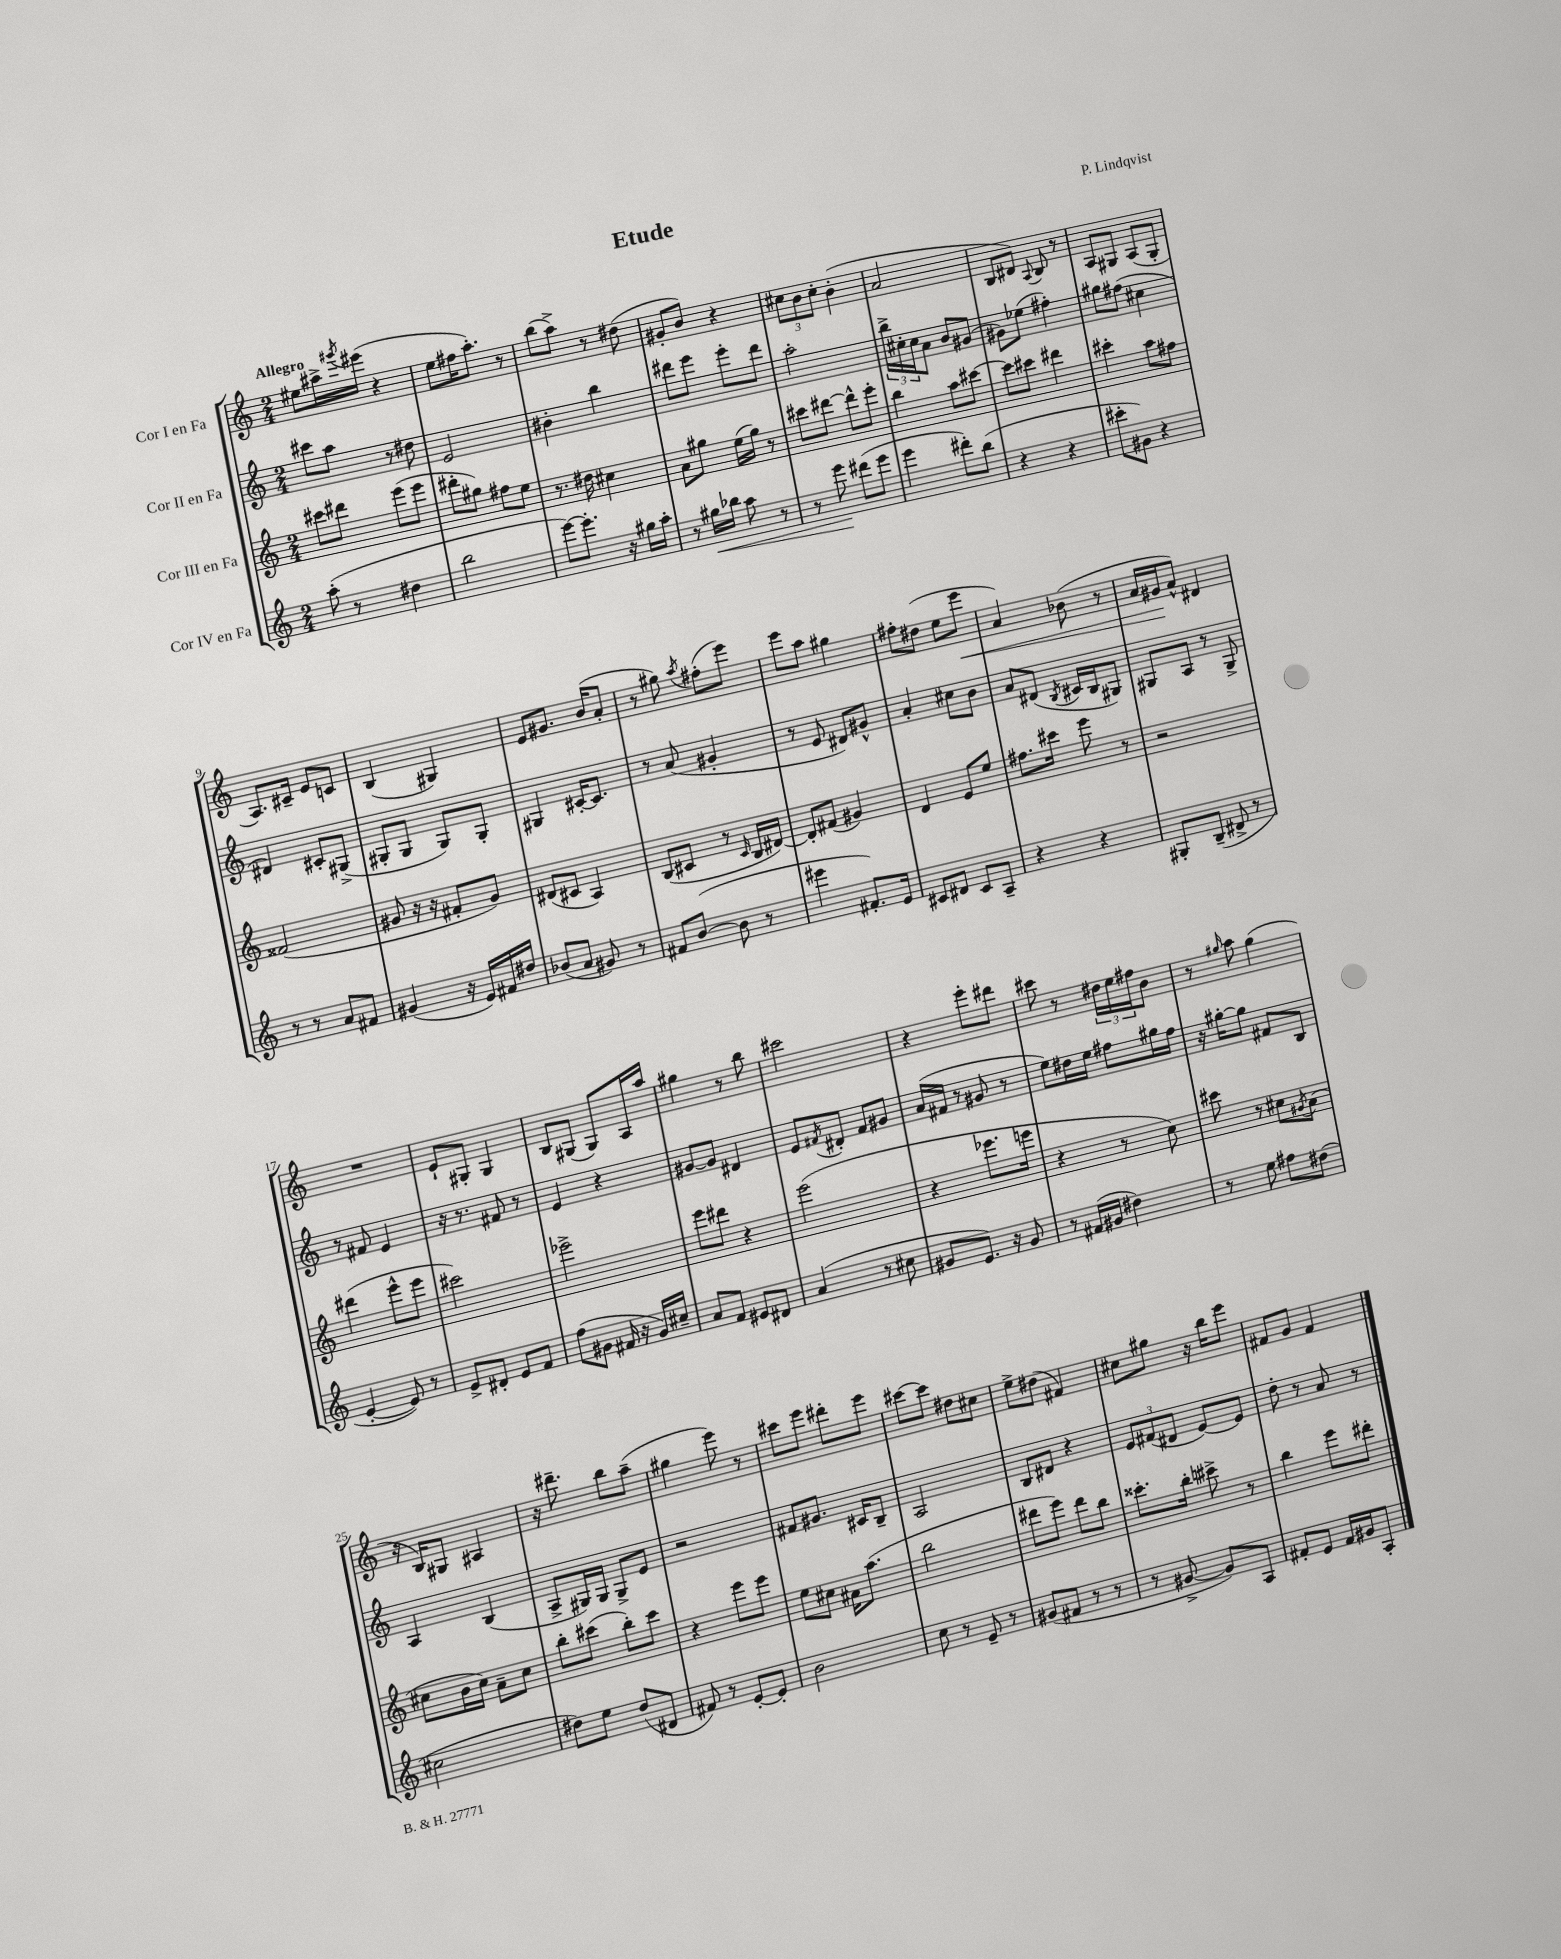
\header { title = "Etude" composer = "P. Lindqvist" }
<<
\new StaffGroup <<
\new Staff = "s0" \with { instrumentName = "Cor I en Fa" } {
    \clef treble \key c \major \numericTimeSignature \time 2/4 \tempo "Allegro"
    eis''8 ais''16-> \acciaccatura { gis'''8 } eis'''16( r4 |
    e''8 fis''16 a''8.-.) r8 |
    b''8( a''8->) r8 dis''8( |
    gis'8-. b'8) r4 |
    \tuplet 3/2 { cis''8 b'8 cis''8-. } b'4-.( |
    a'2 |
    b8 dis'8) \appoggiatura { a8 } b8 r8 |
    a8 gis8 a8( gis8-. |
    a8.) cis'16-- e'8 c'8 |
    b4( gis4) |
    e'8 gis'8. b'16( a'8-. |
    r8 gis''8) \acciaccatura { a''8 } fis''8-.( e'''8) |
    e'''8 a''8 gis''4 |
    fis''8-. dis''8( e''8 e'''8\< |
    a'4) bes'8( r8 |
    a'16 gis'16\! a'8-^) dis'4 |
    R2 |
    e'8-! gis8-. gis4 |
    b8 gis8( gis8) a16 a''16 |
    gis''4 r8 b''8 |
    cis'''2 |
    r4 e'''8-. dis'''8 |
    cis'''8 r8 \tuplet 3/2 { dis''16 e''16 fis''16 } b'8 |
    r8 \grace { gis''16 } a''8 gis''4( |
    r16 b16) gis8 ais4 |
    r16 dis'''8.-- b''8 a''8--( |
    gis''4 e'''8) r8 |
    cis'''8 e'''8 dis'''8-. e'''8 |
    cis'''8~ cis'''8 dis''8 cis''8 |
    e''8-> dis''8( fis'4) |
    cis''8 gis''8 r16 b''16 e'''8 |
    fis'8 g'8 fis'4 \bar "|." |
}
\new Staff = "s1" \with { instrumentName = "Cor II en Fa" } {
    \clef treble \key c \major \numericTimeSignature \time 2/4
    cis'''8 a''8 r8 dis''8 |
    e'2 |
    bis'4-. b''4 |
    dis'''8 e'''8 e'''8-. dis'''8 |
    a''2-. |
    \tuplet 3/2 { b''16-> cis''16-. cis''16 } a'8 b'8 gis'8( |
    gis'8) ees''8( fis''4-.) |
    gis''8 fis''8( cis''4 |
    dis'4) cis'8-. gis8->( |
    gis8-. gis8 gis8) gis8-. |
    gis4 cis'16~-. cis'8. |
    r8 a'8( gis'4-. |
    r8 e'8 dis'8) gis'8-^ |
    a'4-. cis''8 b'8 |
    a'8 dis'8( \acciaccatura { b8 } cis'16 b16 gis8) |
    gis8 a8 r8 gis8-> |
    r8 fis'8 e'4 |
    r16 r8. fis'8 r8 |
    e'4 r4 |
    gis'8~ gis'8 dis'4 |
    e'8 \acciaccatura { fis'8 } dis'8-. fis'8 gis'8 |
    a'16( fis'16 r8 gis'8 r8 |
    e''8) dis''16 e''16 fis''8 gis''16 fis''16 |
    r16 gis''16~-. gis''8 fis'8 b8 |
    a4 b4( |
    a8-> gis16) gis16 gis8-> e'8 |
    r2 |
    fis'8 gis'8. cis'16 b8-- |
    a2 |
    b8 dis'8 r4 |
    \tuplet 3/2 { e'8 fis'8( dis'8 } e'8~) e'8 |
    d''8-. r8 a'8 r8 \bar "|." |
}
\new Staff = "s2" \with { instrumentName = "Cor III en Fa" } {
    \clef treble \key c \major \numericTimeSignature \time 2/4
    cis'''8 dis'''8 e'''8( e'''8 |
    dis'''8-. gis''8) fis''8 e''8 |
    r8. dis''16 cis''4 |
    a'8 gis''8 e''16( gis''16) r8 |
    cis'''8 dis'''8~ dis'''8-^ e'''8-. |
    b''4 a''8 cis'''8~ |
    cis'''8 cis'''8 dis'''4 |
    cis'''4-. a''8 fis''8 |
    fisis'2( |
    gis'8 r16 r16 fis'8-. gis'8) |
    dis'8( cis'8 a4) |
    b8( cis'8 r8 \grace { cis'16 } b16 dis'16~) |
    dis'8-. fis'8( gis'4) |
    d'4 e'8 e''8 |
    fis''8. cis'''16 e'''8 r8 |
    r2 |
    dis'''4( e'''8-^ e'''8 |
    cis'''2) |
    ees'''2-> |
    e'''8 dis'''8 r4 |
    e'''2( |
    r4 ees'''8. e'''16 |
    r4 r8 c''8) |
    cis'''8 r8 cis''8 \acciaccatura { gis'8 } a'8( |
    cis''8 b'16 cis''16) a'8-- cis''8 |
    b''8-. cis'''8( b''8-.) cis'''8 |
    r4 e'''8 e'''8 |
    e''8 cis''8 ais'16 a''8.( |
    b''2 |
    dis'''8 e'''8) dis'''8 b''8 |
    cisis'''8.-. b''16-. cis'''8-> r8 |
    b''4 e'''8 dis'''8-. \bar "|." |
}
\new Staff = "s3" \with { instrumentName = "Cor IV en Fa" } {
    \clef treble \key c \major \numericTimeSignature \time 2/4
    a''8-.( r8 dis''4 |
    b''2 |
    e'''8~) e'''8.-. r16 gis''16 a''16-. |
    r8 gis''16\< bes''16 a''8 r8 |
    r8 e'''8\! dis'''8( e'''8 |
    e'''4 dis'''8-.) b''8( |
    r4 r4 |
    cis'''8-. gis'8) r4 |
    r8 r8 a'8 fis'8 |
    gis'4( r16 e'16) fis'16 dis''16 |
    bes'8( a'8 gis'8) r8 |
    fis'8 b'8~( b'8 r8 |
    eis'''4 fis'8.-.) e'16 |
    cis'8 dis'8 cis'8 a8-- |
    r4 r4 |
    gis8-. b8--( dis'8-> r8 |
    e'4~-. e'8) r8 |
    e'8-> dis'8-. e'8 f'8 |
    f''8( gis'8 fis'16 r16 gis'16) cis''16-- |
    a'8 f'8 eis'8 dis'8 |
    a'4( r8 cis''8 |
    gis'8 e'8.) r16 gis'8 |
    r8 fis'16( gis'16 dis''4) |
    r8 e''8 fis''8 dis''8( |
    cis''2 |
    dis''8) e''8 dis''8( dis'8 |
    fis'8) r8 e'8~-. e'8-. |
    b'2 |
    c''8 r8 e'8-- r8 |
    gis'8( fis'8 r8 r8 |
    r8 gis'8~-> gis'8) a8 |
    fis'8-. e'8 fis'16 gis'16 a8-. \bar "|." |
}
>>
>>
